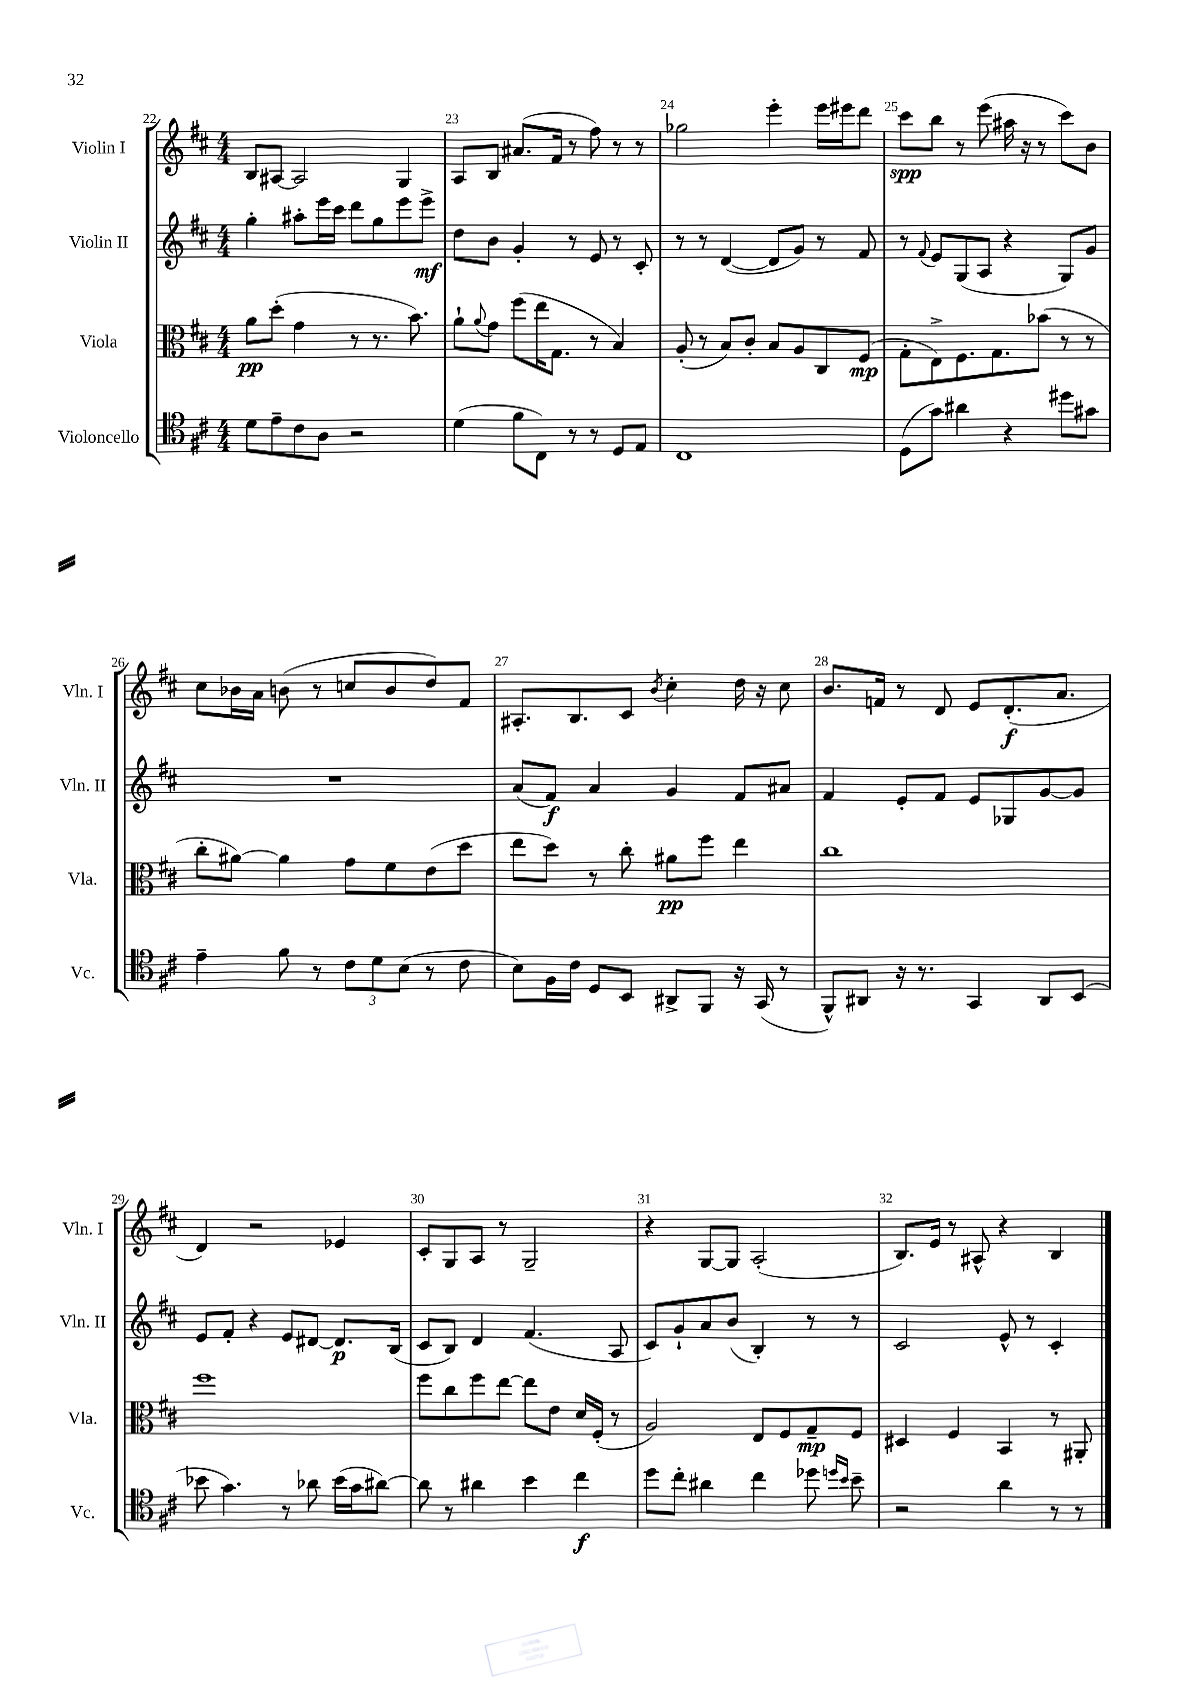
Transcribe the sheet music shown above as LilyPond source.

<<
\new StaffGroup <<
\new Staff = "s0" \with { instrumentName = "Violin I" shortInstrumentName = "Vln. I" } {
    \clef treble \key d \major \numericTimeSignature \time 4/4
    b8 ais8~ ais2 g4 |
    a8 b8 ais'8.( fis'16 r8 fis''8) r8 r8 |
    ges''2 e'''4-. e'''16 eis'''16 d'''8 |
    cis'''8\spp b''8 r8 e'''8( ais''16 r16 r8 cis'''8) b'8 |
    cis''8 bes'16 a'16 b'8( r8 c''8 b'8 d''8) fis'8 |
    ais8.-. b8. cis'8 \acciaccatura { b'8 } cis''4-. d''16 r16 cis''8 |
    b'8. f'16 r8 d'8 e'8 d'8.-.\f( a'8. |
    d'4) r2 ees'4 |
    cis'8-. g8 a8 r8 g2-- |
    r4 g8~ g8 a2-.( |
    b8.) e'16 r8 ais8-^ r4 b4 \bar "|." |
}
\new Staff = "s1" \with { instrumentName = "Violin II" shortInstrumentName = "Vln. II" } {
    \clef treble \key d \major \numericTimeSignature \time 4/4
    g''4-. ais''8-. e'''16 cis'''16 d'''8 g''8 e'''8 e'''8->\mf |
    d''8 b'8 g'4-. r8 e'8 r8 cis'8-. |
    r8 r8 d'4~( d'8 g'8) r8 fis'8 |
    r8 \appoggiatura { fis'8 } e'8 g8( a8 r4 g8) g'8 |
    R1 |
    a'8( fis'8\f) a'4 g'4 fis'8 ais'8 |
    fis'4 e'8-. fis'8 e'8 ges8 g'8~ g'8 |
    e'8 fis'8-. r4 e'8 dis'8~ dis'8.\p b16( |
    cis'8 b8) d'4 fis'4.( a8 |
    cis'8) g'8-! a'8 b'8( b4-.) r8 r8 |
    cis'2 e'8-^ r8 cis'4-. \bar "|." |
}
\new Staff = "s2" \with { instrumentName = "Viola" shortInstrumentName = "Vla." } {
    \clef alto \key d \major \numericTimeSignature \time 4/4
    a'8\pp d''8-.( g'4 r8 r8. b'8.) |
    a'8-! \appoggiatura { a'8 } g'8 fis''8( e''16 g8. r8 b4) |
    a8-.( r8 b8) cis'8-. b8 a8 cis8 fis8\mp( |
    g8-. e8->) fis8. g8. bes'8( r8 r8 |
    cis''8-. ais'8~) ais'4 g'8 fis'8 e'8( d''8 |
    e''8 d''8) r8 cis''8-. ais'8\pp fis''8 e''4 |
    cis''1 |
    fis''1 |
    fis''8 cis''8 fis''8 e''8~ e''8 e'8 d'16 fis16-.( r8 |
    a2) e8 fis8 g8--\mp fis8 |
    dis4 fis4 b,4 r8 ais,8-. \bar "|." |
}
\new Staff = "s3" \with { instrumentName = "Violoncello" shortInstrumentName = "Vc." } {
    \clef tenor \key d \major \numericTimeSignature \time 4/4
    d'8 e'8-- cis'8 a8 r2 |
    d'4( fis'8 cis8) r8 r8 d8 e8 |
    cis1 |
    d8( g'8) ais'4 r4 dis''8 gis'8 |
    e'4-- fis'8 r8 \tuplet 3/2 { cis'8 d'8 b8( } r8 cis'8 |
    b8) fis16 cis'16 d8 b,8 ais,8-> fis,8 r16 g,16( r8 |
    fis,8-^) ais,8 r16 r8. g,4 ais,8 b,8( |
    bes'8 g'4.) r8 aes'8 bes'16( g'16 ais'8~) |
    ais'8 r8 ais'4 b'4 cis''4\f |
    d''8 cis''8-. ais'4 cis''4 des''8 \grace { d''16 b'16 } b'8-- |
    r2 a'4 r8 r8 \bar "|." |
}
>>
>>
\layout { \context { \Score currentBarNumber = #22 \override BarNumber.break-visibility = ##(#f #t #t) barNumberVisibility = #all-bar-numbers-visible } }
